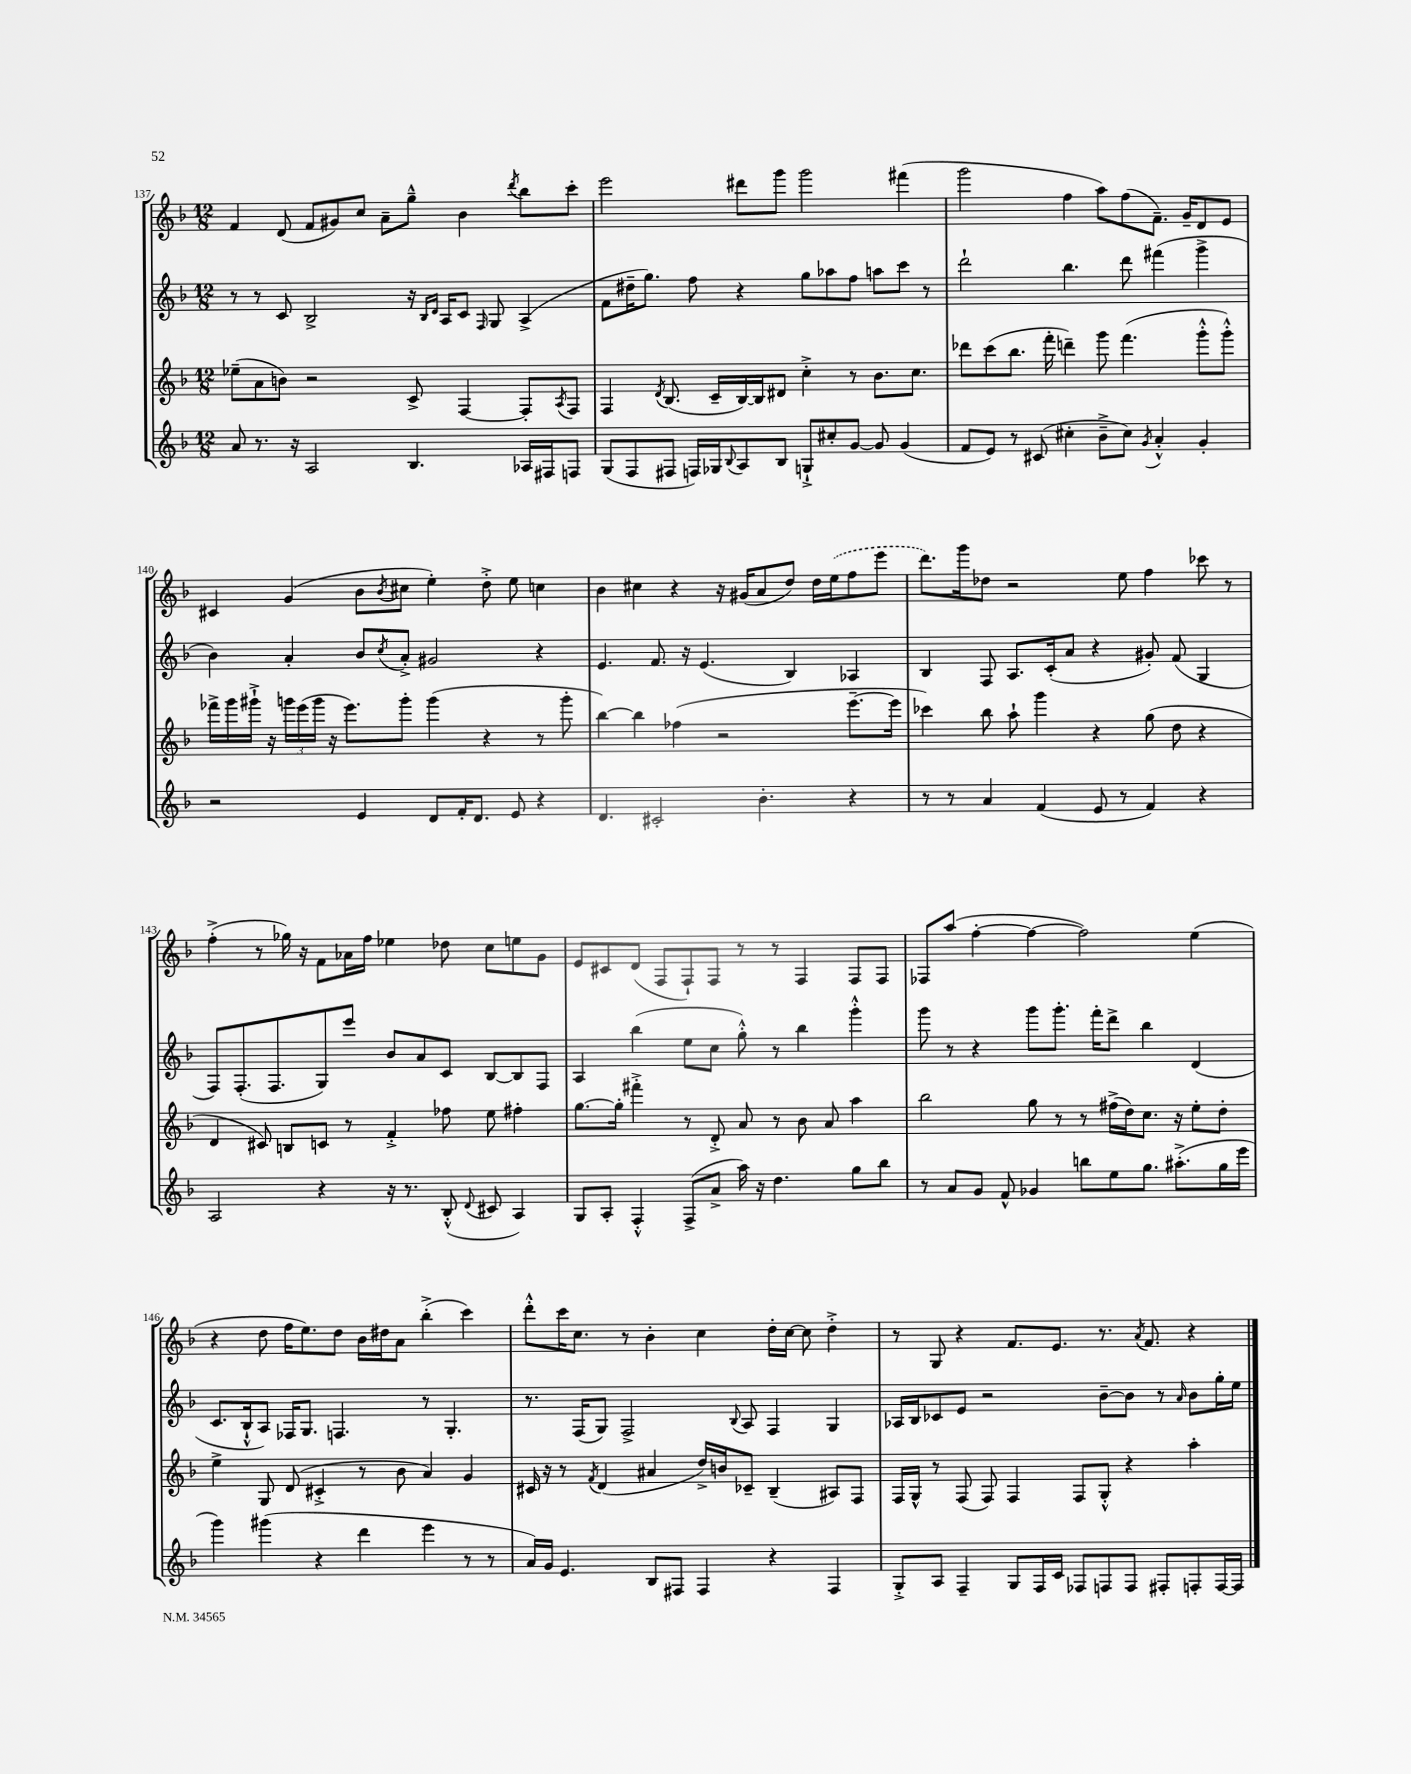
<<
\new StaffGroup <<
\new Staff = "s0" {
    \clef treble \key f \major \numericTimeSignature \time 12/8
    f'4 d'8( f'8 gis'8) c''8 a'8-- g''8---^ bes'4 \acciaccatura { d'''8 } bes''8 c'''8-. |
    e'''2 dis'''8 g'''8 g'''2 fis'''4( |
    g'''2 f''4 a''8) f''8( f'8.--) g'16-- d'8 e'8 |
    cis'4 g'4( bes'8 \acciaccatura { bes'8 } cis''8 e''4-.) d''8-.-> e''8 c''4 |
    bes'4 cis''4 r4 r16 gis'16( a'8 d''8) d''16 \once \slurDashed e''16( f''8 e'''8 |
    d'''8.) g'''16 des''8 r2 e''8 f''4 ces'''8 r8 |
    f''4-.->( r8 ges''16) r16 f'8 aes'16 f''16 ees''4 des''8 c''8 e''8 g'8 |
    e'8 cis'8 d'8( f8 f8-!) f8 r8 r8 f4 f8 f8 |
    fes8 a''8( f''4~-. f''4~ f''2) e''4( |
    r4 d''8 f''16 e''8.) d''8 bes'16 dis''16 a'8 bes''4-.->( c'''4) |
    d'''8-.-^ c'''16 c''8. r8 bes'4-. c''4 d''16-. c''16~ c''8 d''4-.-> |
    r8 g8 r4 f'8. e'8. r8. \acciaccatura { a'8 } f'8. r4 \bar "|." |
}
\new Staff = "s1" {
    \clef treble \key f \major \numericTimeSignature \time 12/8
    r8 r8 c'8 bes2-> r16 \grace { bes16 d'16 } a16 c'8 \grace { f16 } g8 a4->( |
    f'8 dis''16-- g''8.) f''8 r4 g''8 aes''8 f''8 a''8 c'''8 r8 |
    d'''2-! bes''4. d'''8 fis'''4( g'''4-> |
    bes'4) a'4-. bes'8 \acciaccatura { c''8 } a'8-.-> gis'2 r4 |
    e'4. f'8. r16 e'4.( bes4) aes4 |
    bes4 f8 a8. c'16-.( a'8 r4 gis'8-.) f'8( g4 |
    f8) f8.-.( f8. g8) e'''8 bes'8 a'8 c'8 bes8~ bes8 f8 |
    a4 bes''4( e''8 c''8 g''8-.-^) r8 bes''4 g'''4-.-^ |
    g'''8 r8 r4 g'''8 g'''8.-. f'''16-. d'''8-> bes''4 d'4( |
    c'8. bes16-!-^ a8) fes16 g8. f4. r8 g4.-. |
    r8. f16( g8) f2-> \appoggiatura { bes8 } a8 f4 g4 |
    aes16 bes16 ces'8 e'8 r2 bes'8~-- bes'8 r8 \grace { a'16 } bes'8 g''16-. e''16 \bar "|." |
}
\new Staff = "s2" {
    \clef treble \key f \major \numericTimeSignature \time 12/8
    ees''8--( a'8 b'8) r2 c'8-> f4~ f8-. \acciaccatura { a8 } f8 |
    f4 \acciaccatura { d'8 } bes8.( c'16-- bes16~) bes16 dis'8 c''4-.-> r8 bes'8. c''8. |
    des'''8 c'''8( bes''8. f'''16-. d'''4--) g'''8 f'''4.( g'''8-.-^ g'''8-.-^) |
    fes'''16-> g'''16 gis'''16-!-> r16 \tuplet 3/2 { g'''16 e'''16( g'''16 } r16 e'''8.) g'''8-. g'''4( r4 r8 g'''8-. |
    bes''4~) bes''4 fes''4( r2 e'''8.~-- e'''16 |
    ces'''4) bes''8 a''8-! g'''4 r4 g''8( d''8 r4 |
    d'4 cis'8) b8 c'8 r8 f'4-.-> fes''8 e''8 fis''4-. |
    g''8.~ g''16-. fis'''4-.-> r8 d'8-.-> a'8 r8 bes'8 a'8 a''4 |
    bes''2 g''8 r8 r8 fis''16->( d''16) c''8. r16 e''8-. d''8-. |
    e''4-> g8 d'8( cis'4-.-> r8 bes'8 a'4) g'4 |
    cis'16 r16 r8 \acciaccatura { f'8 } d'4( ais'4 d''16->) b'16 ces'8-- bes4--( ais8) f8 |
    f16 g16-^ r8 f8( f8) f4 f8 g8-.-^ r4 a''4-. \bar "|." |
}
\new Staff = "s3" {
    \clef treble \key f \major \numericTimeSignature \time 12/8
    a'8 r8. r16 a2 bes4. aes16 fis16 f8 |
    g8( f8 fis8 f16) ges16 \appoggiatura { bes8 } a8 bes8 g8-!-> cis''8-. g'8~ g'8 g'4( |
    f'8 e'8) r8 cis'8( cis''4-. bes'8---> cis''8) \acciaccatura { g'8 } a'4-.-^ g'4-. |
    r2 e'4 d'8 f'16-. d'8. e'8 r4 |
    d'4. cis'2-. bes'4.-. r4 |
    r8 r8 a'4 f'4( e'8 r8 f'4) r4 |
    a2 r4 r16 r8. bes8-.-^( \appoggiatura { d'8 } cis'8 a4) |
    g8 a8-. f4-.-^ f8->( a'8-> a''16) r16 d''4. g''8 bes''8 |
    r8 a'8 g'8 f'8-^ ges'4 b''8 e''8 g''8. ais''8.-.->( g''16 e'''16 |
    g'''4) gis'''4( r4 d'''4 e'''4 r8 r8 |
    a'16) g'16 e'4. bes8 fis8 fis4 r4 fis4 |
    g8-.-> a8 f4-- g8 f16 c'16 fes8 f8 f8 fis8-. f8-. f16~ f16 \bar "|." |
}
>>
>>
\layout { \context { \Score currentBarNumber = #137 } }
